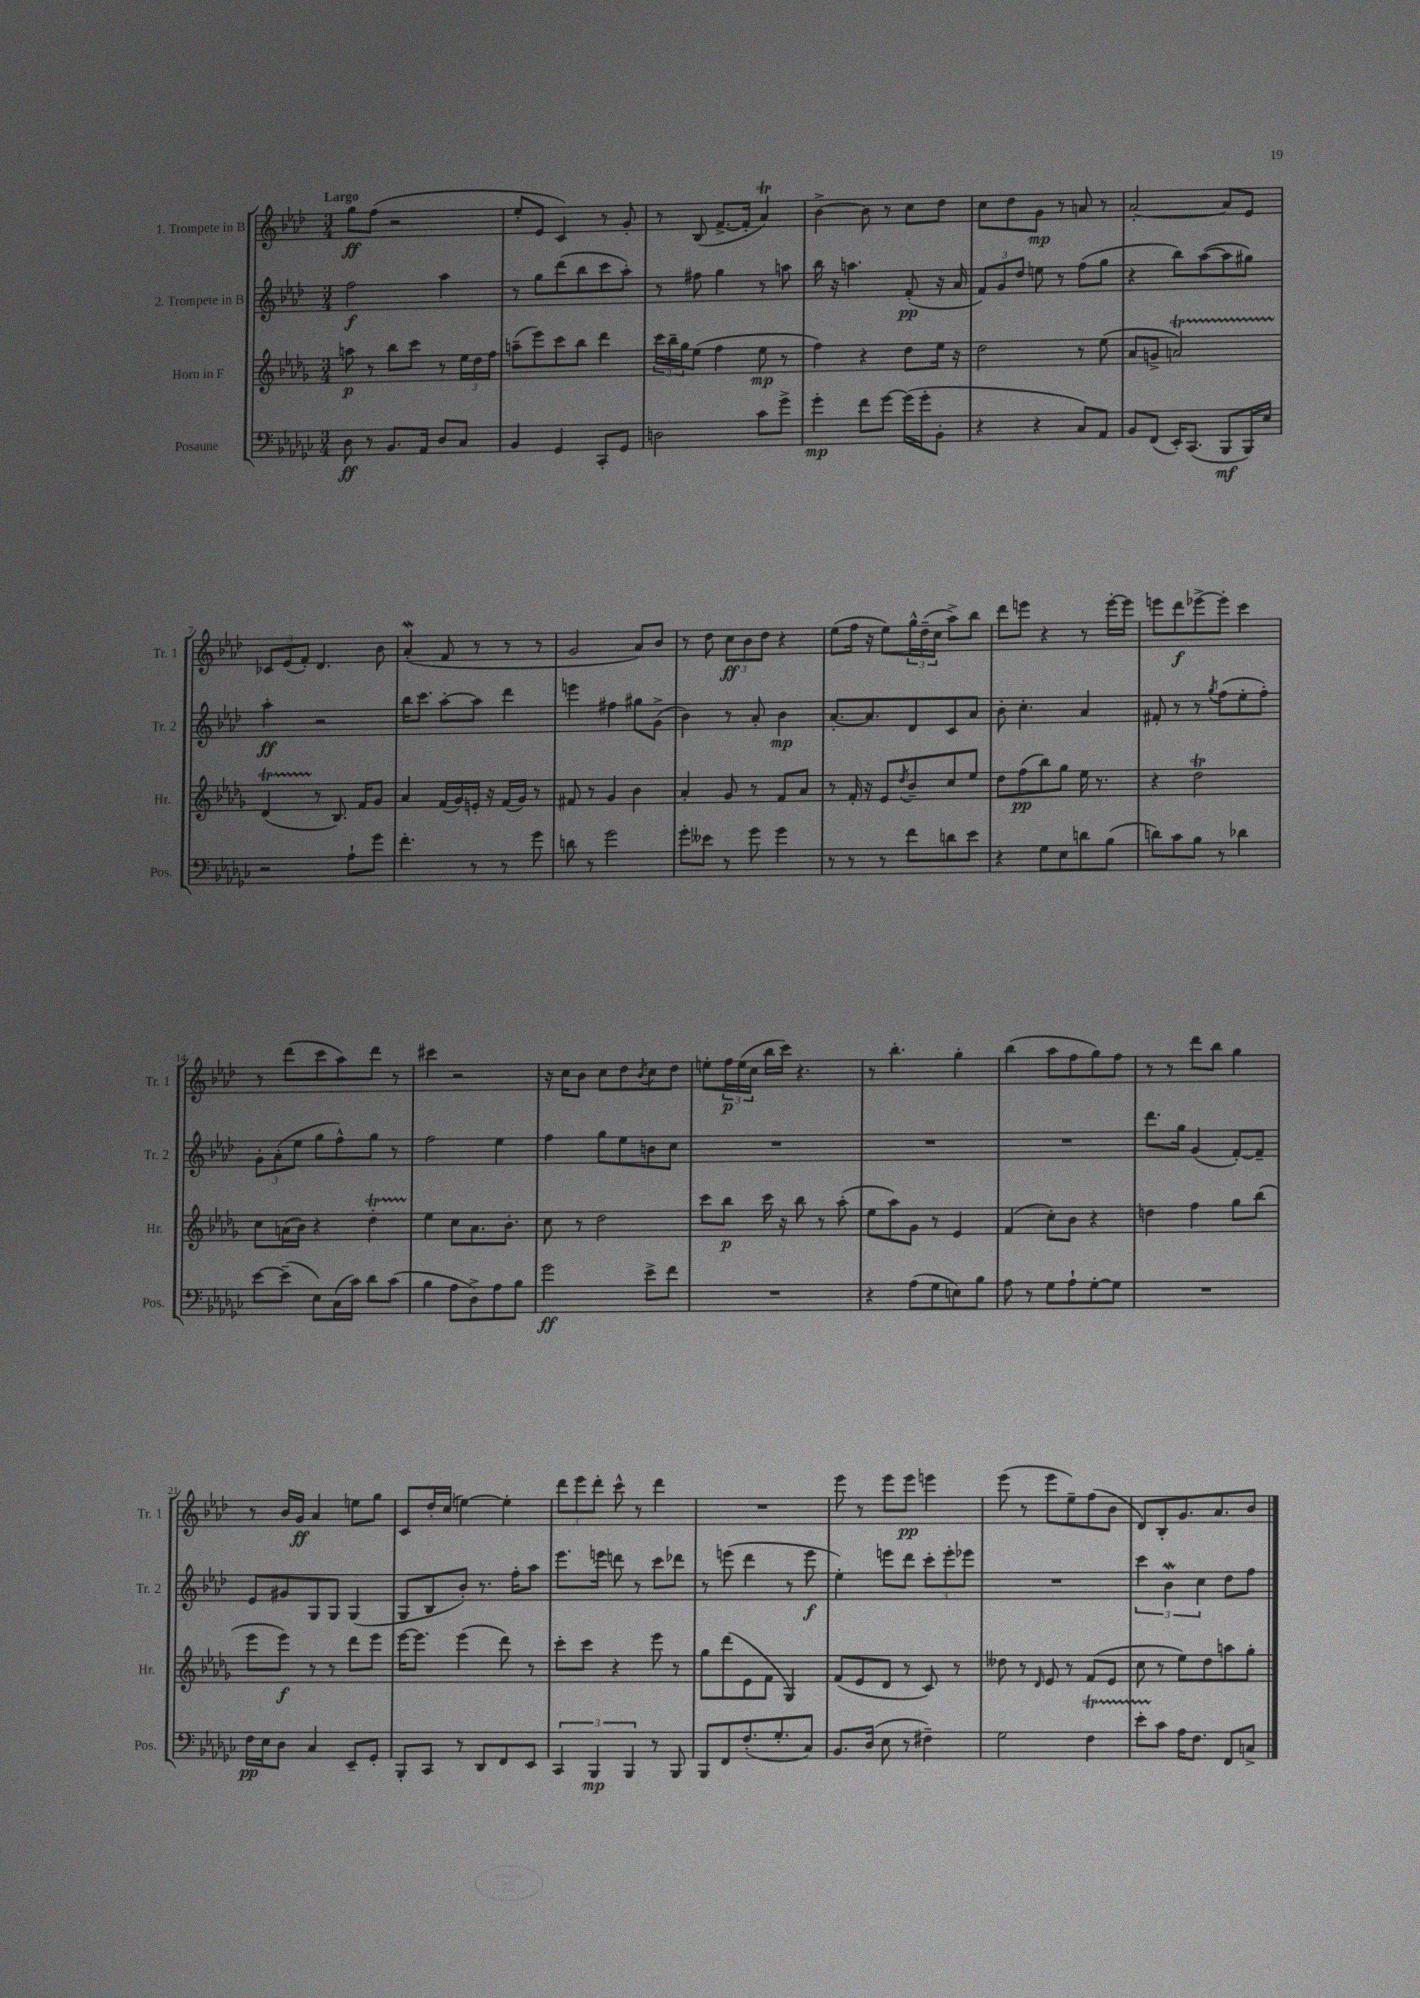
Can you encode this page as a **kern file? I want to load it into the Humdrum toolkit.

**kern	**kern	**kern	**kern
*staff4	*staff3	*staff2	*staff1
*clefF4	*clefG2	*clefG2	*clefG2
*k[b-e-a-d-g-c-]	*k[b-e-a-d-g-]	*k[b-e-a-d-]	*k[b-e-a-d-]
*M3/4	*M3/4	*M3/4	*M3/4
8D-	8aa	2ff	8gg
8r	8r	.	(8ff
8.BB-	8bb-	.	2r
.	8ccc	.	.
16AA-	.	.	.
8D-	8r	4aa-	.
8C-	24ee-	.	.
.	24dd-	.	.
.	24ff	.	.
=	=	=	=
4BB-	(8aa~	8r	8ee-'
.	8eee-)	8gg	8e-
4GG-	8ccc	(8ddd-	4c)
.	8bb-	8bb-	.
8CC-'	4ddd-	8ccc	8r
8GG-	.	8aa-')	8g'
=	=	=	=
2D	24ccc	8r	8r
.	24bb-~	.	.
.	24gg-	.	.
.	(8ee-	8ff#	(8B-
.	4ff	4gg	[8.f^
.	.	.	16f']
8c-	8ee-	8r	4a-)
8g-^	8r	8aa	.
=	=	=	=
4g-'	4ff)	16bb-	[4b-^
.	.	16r	.
.	.	4.aa	.
8f	4r	.	8b-]
[8g-	.	.	8r
(16g-]	8dd-	(8f'	8cc
16g-'	.	.	.
8BB-'	16ee-	16r	8dd-
.	16r	16a-	.
=	=	=	=
4r	2dd-	12f)	8cc
.	.	12g	.
.	.	.	8dd-
.	.	12dd-	.
4r	.	8ee	8g
.	.	8r	8r
8C-)	8r	(8ff	8a
8AA-	(8ee-	8gg	8r
=	=	=	=
8BB-	8a-	4r	[2a-'
(8FF	8g^	.	.
16EE-')	2a)	8bb-)	.
(8.CC-	.	.	.
.	.	([8aa-	.
8BBB-	.	8aa-]	8a-]
16BBB-)	.	8gg#)	8e-
16E-	.	.	.
=	=	=	=
2r	(4d-	4aa-'	12c-
.	.	.	(12e-
.	.	.	12f')
.	8r	2r	4.d-
.	8.B-)	.	.
8A-`	.	.	.
.	16f	.	.
8g-	8g-	.	8b-
=	=	=	=
4.f'	4a-	16bb-	(4a-'
.	.	8.ccc	.
.	(16f	[8aa-'	8f
.	16g-)	.	.
8r	16e'	8aa-]	8r
.	16r	.	.
8r	(16f	4ddd-	8r
.	16g-)	.	.
8g-	8r	.	8r
=	=	=	=
8d	8f#	4eee	2g
8r	8r	.	.
2g-	4g-	4ff#	.
.	4b-	8gg#	8a-)
.	.	(8g^	8b-
=	=	=	=
8g-'	4a-'	4b-)	8r
8e--	.	.	8dd-
8r	8g-	8r	12cc
.	.	.	12b-
8g-	8r	8a-'	.
.	.	.	12dd-
4g-	8f	4b-	4r
.	8a-	.	.
=	=	=	=
8r	8r	[8.a-'	(8ee-
8r	16f'	.	16ff
.	16r	8.a-]	16r
8r	8e-	.	8ee-)
.	8qdd-	.	.
8f	8b-~	8d-	24gg^^
.	.	.	(24dd-~
.	.	.	24cc
8d	8cc	8c	8aa-^)
8e-	8ee-	8a-	8bb-
=	=	=	=
4r	8dd-	8b-'	8ddd-
.	(8ff	4.cc'	8eee
8G-	8bb-)	.	4r
8E-	8gg-	.	.
8d	16ee-	4a-	8r
.	8.r	.	.
(8B-	.	.	[16eee'
.	.	.	16eee]
=	=	=	=
8d)	4r	8f#'	8eee
8c-	.	8r	8ddd-
8B-	2dd-	8r	[8eee-^
.	.	8qgg	.
8r	.	(8ff	8eee-']
4d-	.	8ee-'	4ccc
.	.	8ff')	.
=	=	=	=
[8e-	8cc	12g'	8r
.	.	(12a-'	.
(8e-~]	(16a	.	(8ddd-
.	.	12ee-	.
.	16b-)	.	.
8E-)	4r	8gg	8ccc
(16C-	.	8ff^^)	8aa-)
16c-)	.	.	.
8d-	4dd-'	8gg	8ddd-
(8c-	.	8r	8r
=	=	=	=
4B-	4ee-	2ff	4ccc#
8A-	8cc	.	2r
8D-^)	8.a-	.	.
8A-	.	4ee-	.
.	8.b-'	.	.
8B-	.	.	.
=	=	=	=
2g-	8cc	4ff	16r
.	.	.	16cc
.	8r	.	8b-
.	2dd-	8gg	8cc
.	.	8ee-	8dd-
.	.	.	8qb-
8e-^	.	8b	8cc
8f	.	8cc	8dd-
=	=	=	=
2.r	8ccc	2.r	8ee'
.	8bb-	.	24ff
.	.	.	(24ee
.	.	.	24cc
.	16ccc	.	16bb-
.	16r	.	16ccc)
.	8bb-	.	4.r
.	8r	.	.
.	(8aa-'	.	.
=	=	=	=
4r	8ee-	2.r	8r
.	8aa-)	.	4.bb-'
(8A-	8g-	.	.
8G-	8r	.	.
8E)	4e-	.	4gg'
8B-	.	.	.
=	=	=	=
8A-	(4f	2.r	(4bb-
8r	.	.	.
8G-	8cc')	.	8aa-
8A-`	8b-	.	8ff
[8G-'	4r	.	8gg)
8G-]	.	.	8ff
=	=	=	=
2.r	4dd	8.ddd-	8r
.	.	.	8r
.	.	16gg	.
.	4ff	(4g	8ddd-
.	.	.	8bb-
.	8gg-	[8f')	4gg
.	(8bb-	8f~]	.
=	=	=	=
16F	8eee-	8e-	8r
16E-	.	.	.
8D-	8eee-)	8g#	16b-
.	.	.	16g
4C-	8r	8G	4a-
.	8r	8G	.
8EE-~	8ddd-	(4G	8ee
8GG-'	8eee-	.	8gg
=	=	=	=
8BBB-'	[16eee-	8G	8c
.	8.eee-]	.	.
8CC-	.	8B-	16dd-'
.	.	.	(16cc
8r	(4eee-	8b-')	[4ee)
8DD-	.	8.r	.
8FF	8ddd-)	.	4ee']
.	.	16ff'	.
8EE-	8r	8aa-	.
=	=	=	=
6CC-	8ccc'	8.eee-	12ddd-
.	.	.	12eee-
.	8ccc	.	.
6BBB-	.	.	12ddd-'
.	.	16eee	.
.	4r	8ddd	8ccc^^
6BBB-	.	.	.
.	.	8r	8r
8r	8eee-	8ccc	4ddd-
8BBB-	8r	8ddd-	.
=	=	=	=
8BBB-	8gg-	8r	2.r
8FF	(8ddd-	(8eee	.
(8.F'	8e-	4ddd-	.
.	8f	.	.
8.G-'	.	.	.
.	4G-)	8r	.
8C-)	.	8eee	.
=	=	=	=
8.BB-	(8f	4ee-')	8eee-
.	8e-	.	8r
(16D-	.	.	.
8E-	8d-	8eee	8eee-
8r	8r	8ddd-	8eee-
4F#~)	8c)	12ccc'	4eee
.	.	12eee'	.
.	8r	.	.
.	.	12eee-	.
=	=	=	=
2G-	8dd--	2.r	(8eee-
.	8r	.	8r
.	16qqd-	.	.
.	8e-	.	8eee-
.	8r	.	8ee-~)
4F	(8f	.	(8ff
.	8e-	.	8b-
=	=	=	=
8e-'	8cc	6ccc	8d-)
8c-	8r	.	8B-'
.	.	6b-	.
16A-	8ee-)	.	8.g
8.F	.	.	.
.	.	6cc	.
.	8dd-	.	.
.	.	.	8.a-
8FF	8aa	8dd-	.
8C^	8gg-'	8ff	8b-
==	==	==	==
*-	*-	*-	*-
